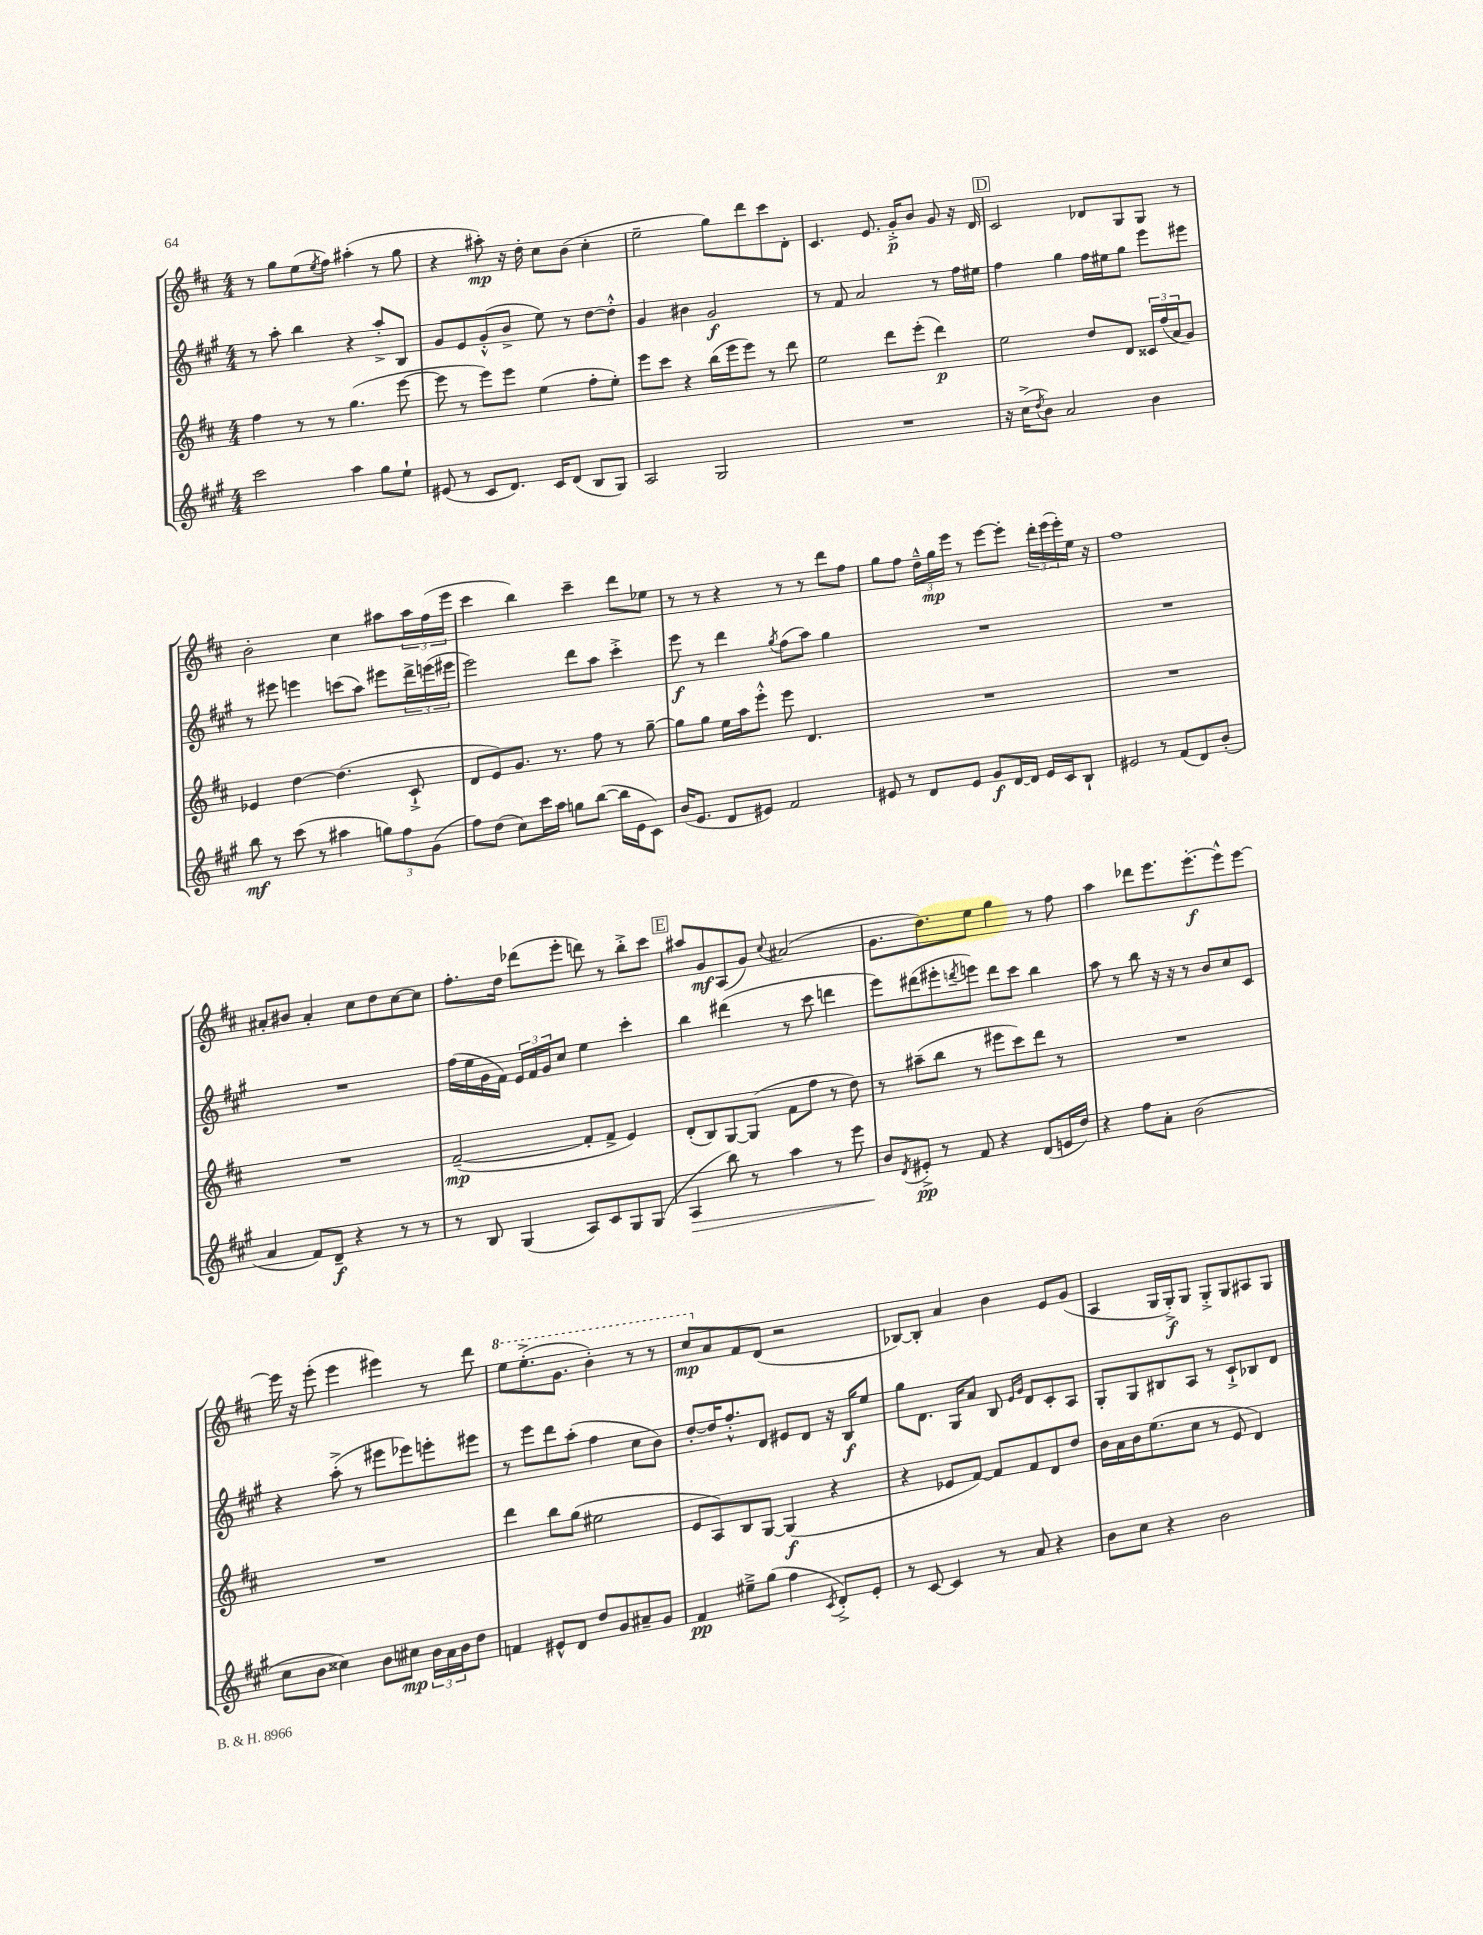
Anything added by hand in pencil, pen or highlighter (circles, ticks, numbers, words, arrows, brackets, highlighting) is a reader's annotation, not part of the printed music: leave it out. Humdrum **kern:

**kern	**kern	**kern	**kern
*staff4	*staff3	*staff2	*staff1
*clefG2	*clefG2	*clefG2	*clefG2
*k[f#c#g#]	*k[f#c#]	*k[f#c#g#]	*k[f#c#]
*M4/4	*M4/4	*M4/4	*M4/4
2ccc#	4ff#	8r	8r
.	.	8aa'	8gg
.	8r	4bb	(8ee
.	.	.	8qee
.	8r	.	8ff#)
4aa	(4.gg	4r	(4aa#'
8gg#	.	8aa'^	8r
8ee`	[8eee	8B	8gg
=	=	=	=
(8e#	8eee]	8g#	4r
8r	8r	8e	.
8c#	8eee)	(8g#'^^	8aa#')
8.d)	8eee	8b^	16r
.	.	.	16dd'
.	(4ee	8ee)	8cc#
16c#	.	.	.
(8d	.	8r	(8b
8B	8ff#'	[8dd	4cc#'
8G#)	8ee')	8dd'^^]	.
=	=	=	=
2A	8eee	4g#	2ee~
.	8ccc#	.	.
.	4r	4b#	.
2G#	(16bb	2g#	8gg)
.	16eee	.	.
.	8eee)	.	8ddd
.	8r	.	8ccc#
.	8ddd	.	8d'
=	=	=	=
1r	2ee	8r	4.c#
.	.	8f#	.
.	.	2a	.
.	.	.	8.e
.	8ddd	.	.
.	.	.	16g'^
.	(8eee'	.	8b
.	4ddd)	8r	8g
.	.	16ff#	16r
.	.	16ee#	16d
=	=	=	=
16r	2ee	4ff#	2c#
(16cc#^	.	.	.
8qdd	.	.	.
8b)	.	.	.
2a	.	4gg#	.
.	8dd	16ff#	8d-
.	.	16ee#	.
.	8d	8gg#	8G
4b	24c##	8eee	8G
.	(24ff#	.	.
.	24a	.	.
.	8g)	8eee#	8r
=	=	=	=
8bb	4e-	8r	2b'
8r	.	8eee#	.
(8ccc#	[4dd	4eee	.
8r	.	.	.
4aa#	(4.dd]	(8ccc	4cc#
.	.	8aa)	.
12gg)	.	8eee#	8aa#
12ff#	.	.	.
.	8c#`^	24ddd^	24aa#
(12g#	.	(24eee	(24ff#
.	.	24eee#	24eee
=	=	=	=
8ff#)	8d	2eee)	4ccc#
(8dd	8e)	.	.
8cc#)	8.g	.	4bb)
16ccc#	.	.	.
16aa	8.r	.	.
8gg	.	8ddd	4ccc#~
([8bb	8ff#	8aa	.
16bb]	8r	4ccc#'^	8ddd
16e	.	.	.
8c#)	[8gg~	.	8ee-
=	=	=	=
(16b	8gg]	8eee	8r
8.e	.	.	.
.	8gg	8r	8r
8d	16ee	4ddd	4r
.	16aa	.	.
8e#)	8eee'^^	.	.
.	.	8qgg#	.
2f#	8eee	(8ff#	8r
.	4.d	8aa)	8r
.	.	4gg#	8ddd
.	.	.	8ff#
=	=	=	=
8e#	1r	1r	8gg
8r	.	.	8ff#
8d	.	.	24dd~^^
.	.	.	24gg
.	.	.	24eee
8e#	.	.	8r
8g#	.	.	[8eee
[16d	.	.	8eee']
16d]	.	.	.
16e#	.	.	24ddd'
.	.	.	(24eee
16c#	.	.	.
.	.	.	24eee')
8B`	.	.	16ee
.	.	.	16r
=	=	=	=
2e#	1r	1r	1ff#
8r	.	.	.
(8f#	.	.	.
8d)	.	.	.
(8b'	.	.	.
=	=	=	=
4a	1r	1r	8a#'
.	.	.	8b#
8f#)	.	.	4a#'
8d~	.	.	.
4r	.	.	8cc#
.	.	.	8dd
8r	.	.	[8cc#
8r	.	.	8cc#]
=	=	=	=
8r	([2f#~	(16ff#	8.ff#'
.	.	16ee	.
8B	.	16g#	.
.	.	16f#)	16dd
(4G#	.	24e	(8ddd-
.	.	24f#	.
.	.	24g#	.
.	.	8cc#	8eee'
8A)	8f#']	4ee	8ddd)
8c#	8f#^	.	8r
8G#	4e)	4ccc#'	8bb'^
(8G#	.	.	8ccc#
=	=	=	=
4A	(8d'	4bb	8aa#
.	8B)	.	8g
8bb)	[8G	(4ddd#	(8A
8r	(8G]	.	8g)
.	.	.	8qqcc#
4aa	8f#	8r	(2a#
.	8ff#	8ccc#	.
8r	8r	4ddd	.
8eee	8dd)	.	.
=	=	=	=
8b	8r	8eee)	8.g
8qd	.	.	.
8e#'^	(8aa#~	(8ddd#	.
.	.	.	8.dd)
8r	8bb	8eee#'	.
.	.	8qddd	.
8f#	8r	8eee)	8ee
4r	8eee#	8ddd	4gg
.	8ccc#)	8ccc#	.
(8d	8ddd	4bb	8r
16e	8r	.	8ff#
16dd)	.	.	.
=	=	=	=
4r	1r	8aa	4aa
.	.	8r	.
8ff#	.	8bb	8ddd-
8a'	.	16r	8.eee
.	.	16r	.
(2b	.	8r	.
.	.	.	[8.eee'
.	.	8b	.
.	.	8cc#	8eee^^]
.	.	8c#	[8eee
=	=	=	=
8cc#	1r	4r	16eee]
.	.	.	16r
8b	.	.	(8eee'
4cc##)	.	(8aa'^	4eee
.	.	8r	.
8b	.	8eee#	4eee#)
8cc#	.	8eee-)	.
24b	.	8eee'	8r
24a	.	.	.
24b	.	.	.
8dd	.	8eee#	8ddd
=	=	=	=
4f	4ddd	8r	8eee
.	.	8eee	(8.eee'^
8e#^^	8bb	8ddd	.
.	.	.	8.gg
8d	(8gg	(8aa'	.
8dd	2ee#	4ff#	4bb')
8g#	.	.	.
8a#~	.	8cc#	8r
8g#	.	8b)	8r
=	=	=	=
4f#	8e	[8dd'	8ccc#
.	8A)	16dd]	8a
.	.	8.ff#'^^	.
8ee#~^	8B	.	8f#
(8gg#	[8G	8d	(8d
4ff#	(4G]	8e#	2r
.	.	8d	.
8qc#	.	.	.
8d'^)	4r	16r	.
.	.	16B	.
8e'	.	8ee	.
=	=	=	=
8r	4r	8gg#	[8B-)
[8c#	.	8.d	8B-']
4c#]	8e-	.	4a
.	.	16G#	.
.	[8f#)	8a	.
8r	8f#]	8B	4b
.	.	16qqe	.
.	.	16qqg#	.
8a	8f#	8d	.
4r	8d	8c#'	8e
.	8dd	8A	(8g
=	=	=	=
8b	16b	8G#'	4A
.	16a	.	.
8cc#	16b	8G#	.
.	(8.ee	.	.
4r	.	8B#	16G
.	.	.	16G'^)
.	8cc#	8A	8G
2b	8r	8r	8G'^
.	8e	8c#`^	8G
.	4d)	8B-	8A#
.	.	8d	8G
==	==	==	==
*-	*-	*-	*-
